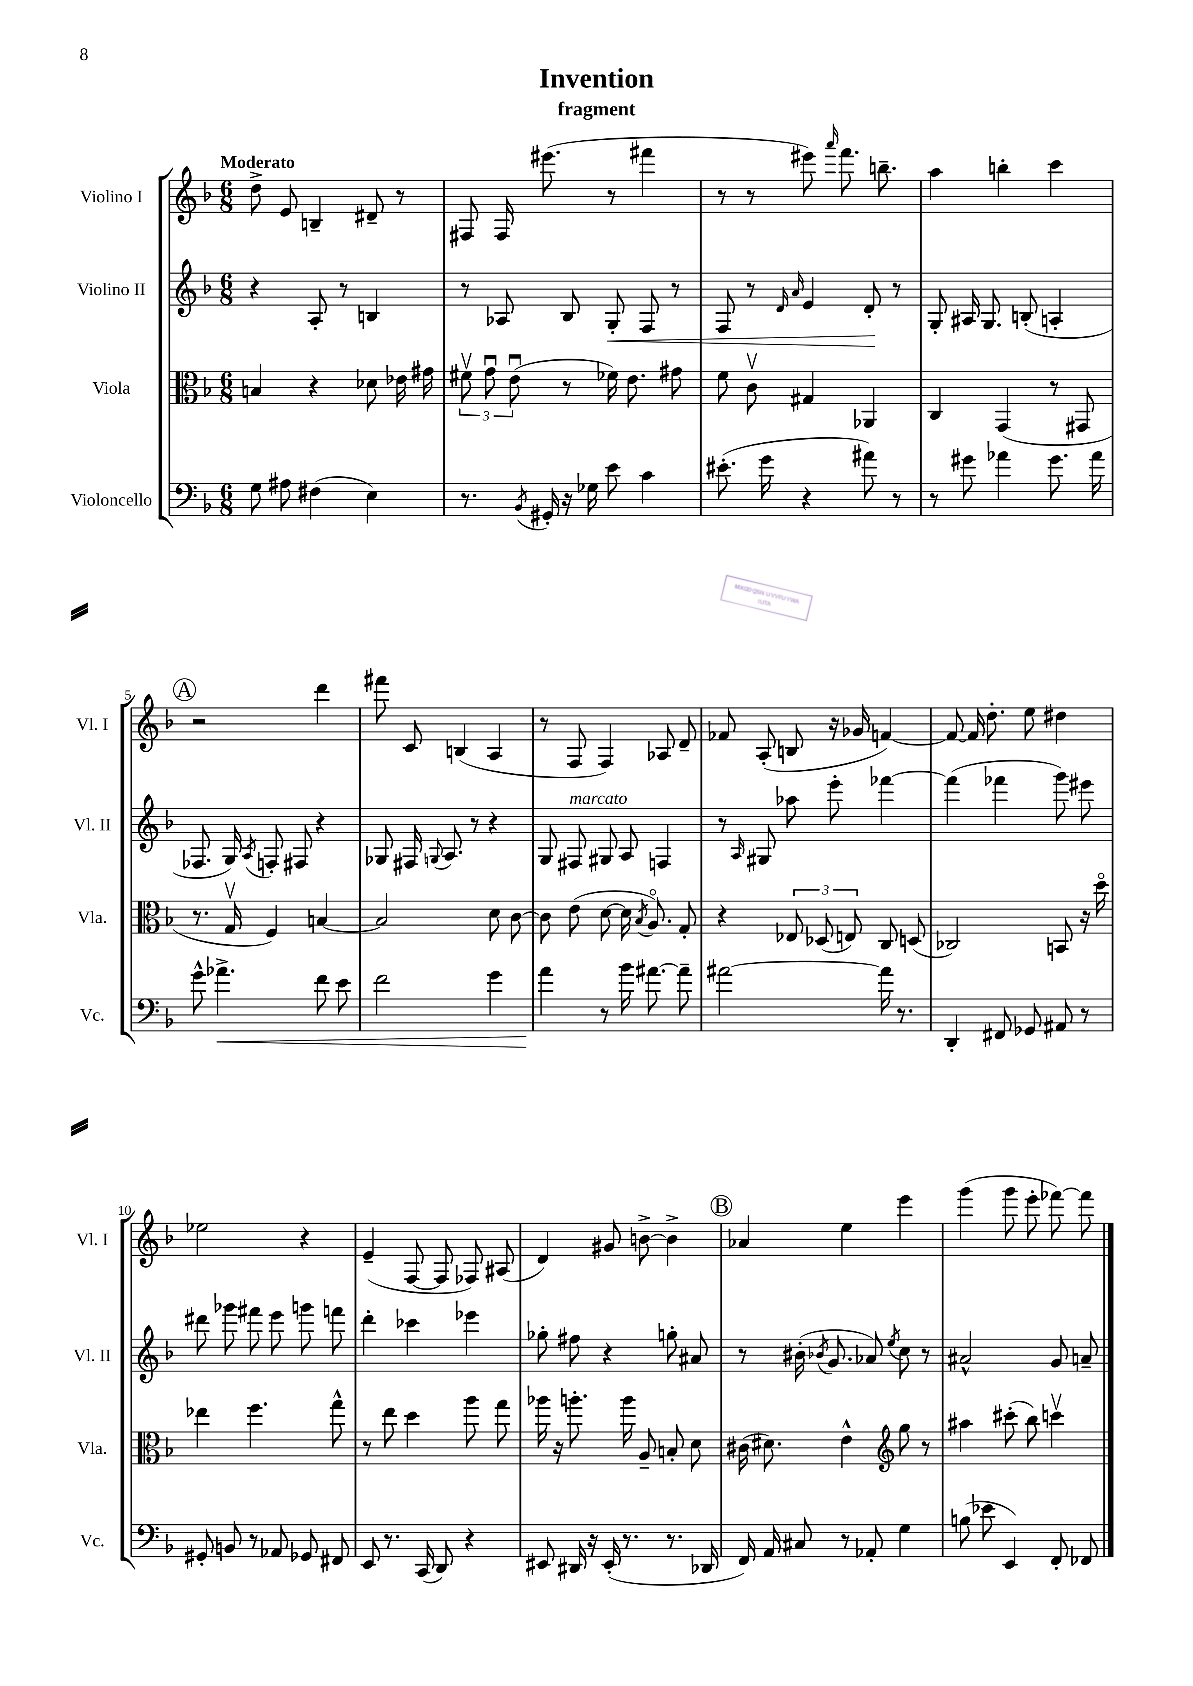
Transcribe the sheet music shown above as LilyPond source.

\header { title = "Invention" subtitle = "fragment" }
<<
\new StaffGroup <<
\new Staff = "s0" \with { instrumentName = "Violino I" shortInstrumentName = "Vl. I" } {
    \clef treble \key f \major \numericTimeSignature \time 6/8 \tempo "Moderato"
    \autoBeamOff d''8-> e'8 b4-- dis'8-- r8 |
    fis8 fis16 eis'''8.( r8 fis'''4 |
    r8 r8 eis'''8) \grace { a'''16 } f'''8. b''8.-- |
    a''4 b''4-. c'''4 |
    \mark \markup { \circle "A" } r2 d'''4 |
    fis'''8 c'8 b4( a4 |
    r8 f8 f4) aes8 d'8-- |
    fes'8 a8-.( b8 r16 ges'16 f'4~) |
    f'8~ f'16 d''8.-. e''8 dis''4 |
    ees''2 r4 |
    e'4--( f8~ f8 fes8) ais8( |
    d'4) gis'8 b'8~-> b'4-> |
    \mark \markup { \circle "B" } aes'4 e''4 e'''4 |
    g'''4( g'''8 e'''8-. fes'''8~) fes'''8 \bar "|." |
}
\new Staff = "s1" \with { instrumentName = "Violino II" shortInstrumentName = "Vl. II" } {
    \clef treble \key f \major \numericTimeSignature \time 6/8
    \autoBeamOff r4 a8-. r8 b4 |
    r8 aes8 bes8 g8-.\< f8 r8 |
    f8 r8 \grace { d'16 a'16 } e'4 d'8-.\! r8 |
    g8-. ais16 g8. b8-.( a4-. |
    \mark \markup { \circle "A" } fes8. g16) \acciaccatura { a8 } f8-. fis8 r4 |
    ges8 fis16 \appoggiatura { g8 } a8. r8 r4 |
    g8 fis8^\markup { \italic "marcato" } gis8 a8 f4 |
    r8 \grace { a16 } gis8 aes''8 e'''8-. fes'''4~ |
    fes'''4( fes'''4 g'''8) eis'''8 |
    dis'''8 ges'''8 fis'''8 e'''8 g'''8 f'''8 |
    d'''4-. ces'''4 ees'''4 |
    ges''8-. fis''8 r4 g''8-. ais'8 |
    \mark \markup { \circle "B" } r8 bis'16-.( \acciaccatura { bes'8 } g'8. aes'8) \acciaccatura { e''8 } c''8 r8 |
    ais'2-^ g'8 a'8-- \bar "|." |
}
\new Staff = "s2" \with { instrumentName = "Viola" shortInstrumentName = "Vla." } {
    \clef alto \key f \major \numericTimeSignature \time 6/8
    \autoBeamOff b4 r4 des'8 ees'16 gis'16 |
    \tuplet 3/2 { fis'8\upbow g'8\downbow e'8\downbow( } r8 fes'16) e'8. gis'8 |
    f'8 c'8\upbow gis4 aes,4 |
    c4 g,4( r8 gis,8 |
    \mark \markup { \circle "A" } r8. g16\upbow f4) b4~ |
    b2 d'8 c'8~ |
    c'8 e'8( d'8~ d'16 \acciaccatura { bes8 } a8.\flageolet) g8-. |
    r4 \tuplet 3/2 { ees8 des8( e8) } c8 d8( |
    ces2) b,8 r16 d''16\flageolet |
    ees''4 f''4. g''8-^ |
    r8 e''8 d''4 a''8 g''8 |
    aes''16 r16 a''8.-. a''16 a8-- b8-. d'8 |
    \mark \markup { \circle "B" } cis'16( dis'8.) e'4-^ \clef treble g''8 r8 |
    ais''4 cis'''8-.( bes''8) c'''4\upbow \bar "|." |
}
\new Staff = "s3" \with { instrumentName = "Violoncello" shortInstrumentName = "Vc." } {
    \clef bass \key f \major \numericTimeSignature \time 6/8
    \autoBeamOff g8 ais8 fis4( e4) |
    r8. \acciaccatura { bes,8 } gis,16-. r16 ges16 e'8 c'4 |
    eis'8.-.( g'16 r4 ais'8) r8 |
    r8 gis'8 aes'4 gis'8. aes'16 |
    \mark \markup { \circle "A" } g'8-^ aes'4.->\< f'8 e'8 |
    f'2 g'4 |
    a'4\! r8 bes'16 ais'8.~ ais'8-- |
    ais'2~ ais'16 r8. |
    d,4-. fis,8 ges,8 ais,8 r8 |
    gis,8-. b,8 r8 aes,8 ges,8 fis,8 |
    e,8 r8. c,16( d,8) r4 |
    eis,8 dis,16 r16 eis,16-.( r8. r8. des,16 |
    \mark \markup { \circle "B" } f,16) a,16 cis8 r8 aes,8-. g4 |
    b8( ees'8 e,4) f,8-. fes,8 \bar "|." |
}
>>
>>
